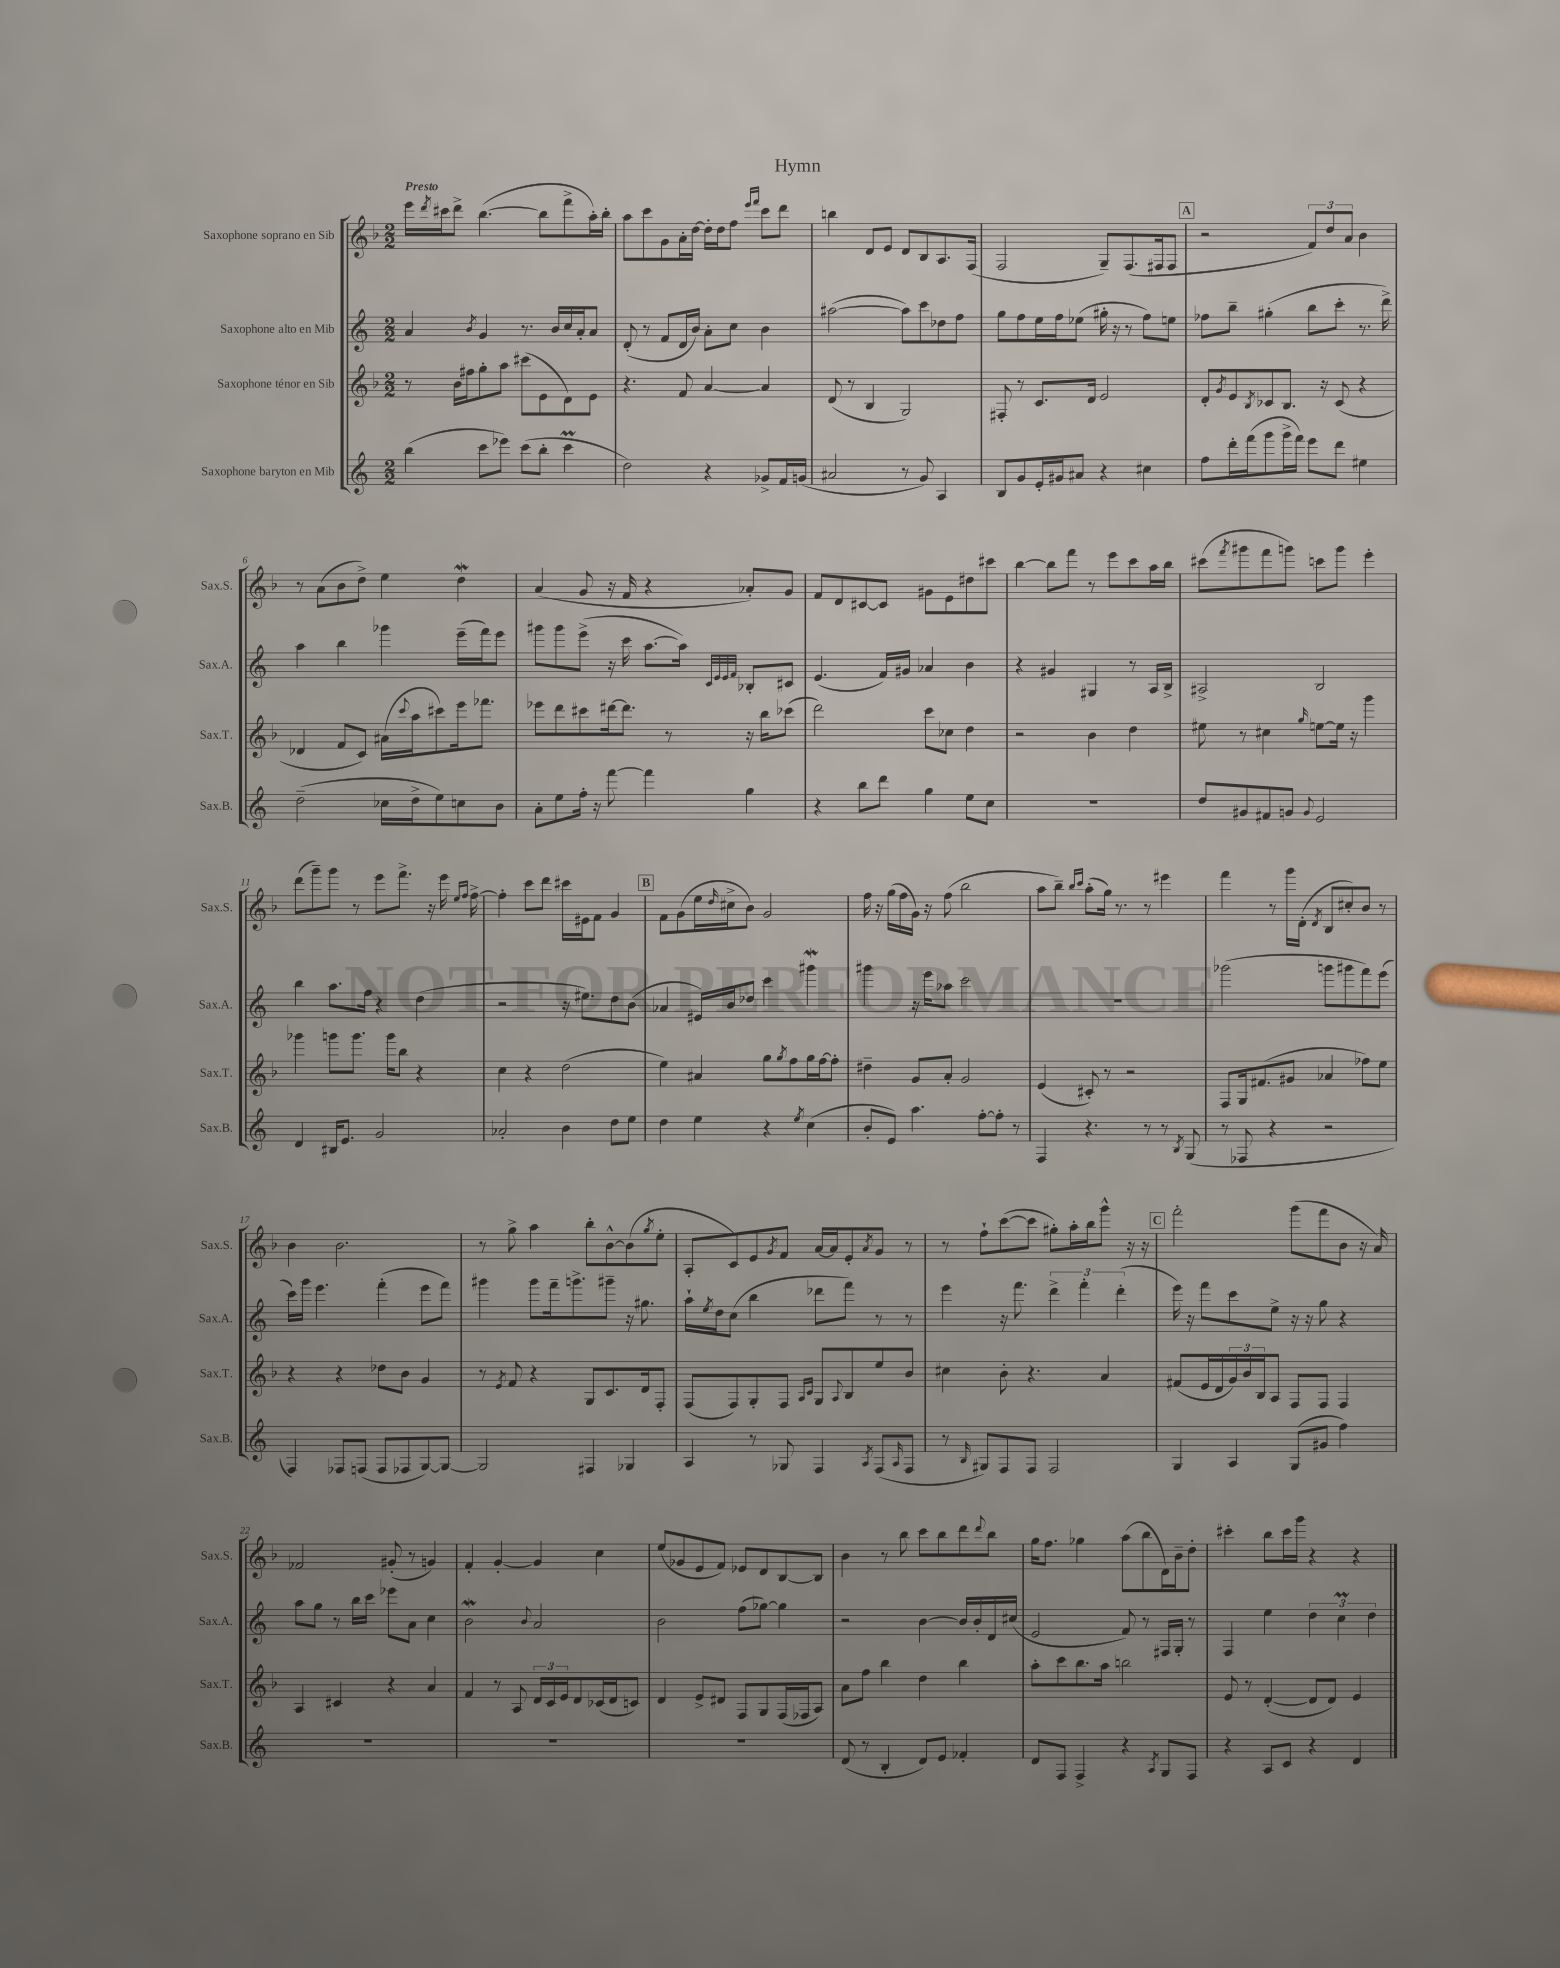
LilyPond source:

\header { title = "Hymn" }
<<
\new StaffGroup <<
\new Staff = "s0" \with { instrumentName = "Saxophone soprano en Sib" shortInstrumentName = "Sax.S." } {
    \clef treble \key f \major \numericTimeSignature \time 2/2 \tempo "Presto"
    e'''16 \acciaccatura { d'''8 } cis'''16 d'''8-> bes''4.~( bes''8 f'''8-> a''16-.) bes''16-. |
    a''8 c'''8 g'8 a'16-. d''16~ d''16-. d''16 f''8 \grace { e'''16 f'''16 } c'''8 d'''8 |
    b''4 d'8 e'8 d'8 bes8 a8. f16( |
    f2 g8--) f8.( fis16 fis8 |
    \mark \markup { \box "A" } r2 \tuplet 3/2 { f'8) d''8 a'8 } bes'4 |
    r8 a'8( bes'8 d''8->) e''4 d''4\mordent |
    a'4( g'8 r16 f'16 r4 aes'8-.) g'8 |
    f'8 d'8 cis'8~ cis'8 gis'8 e'8 dis''8 cis'''8 |
    bes''4~ bes''8 f'''8 r8 e'''8 c'''8 a''16 bes''16 |
    cis'''8( \acciaccatura { f'''8 } gis'''8 f'''8 g'''8) c'''8 g'''8 e'''4-. |
    d'''8( g'''8--) g'''8 r8 e'''8 f'''8.-> r16 e'''16 \grace { e''16 f''16 } f''16~-> |
    f''4-. c'''8 d'''8 cis'''16 eis'16 f'8 g'4 |
    \mark \markup { \box "B" } f'8 g'8( e''16 \grace { d''16 } cis''16-> bes'8) g'2 |
    f''16 r16 g''16( f''16 g'16) r16 f''8( bes''2 |
    a''8 bes''8--) \grace { bes''16 c'''16 } a''8-.( g''16) r8. r8 eis'''4 |
    f'''4 r8 g'''16 d'16-.( \acciaccatura { d'8 } bes8 cis''8-.) bes'8 r8 |
    bes'4 bes'2. |
    r8 g''8-> a''4 bes''8-. bes'8~-^ bes'8( \acciaccatura { g''8 } e''8-. |
    a8-. c'8) e'8 \acciaccatura { g'8 } f'8 a'16~ a'16 e'8-. \acciaccatura { a'8 } g'8 r8 |
    r8 f''8-! c'''8~( c'''8 gis''8-.) a''16-. bes''16 g'''8-^ r16 r16 |
    \mark \markup { \box "C" } f'''2-. g'''8( f'''8 bes'8 r16 a'16) |
    fes'2 gis'8-.( r8 g'4) |
    f'4-. g'4~-. g'4 c''4 |
    e''8( ges'8 e'8 f'8) ees'8 d'8 bes8~ bes8 |
    bes'4 r8 bes''8 c'''8 bes''8 d'''8 \appoggiatura { d'''8 } bes''8 |
    g''16 f''8. ges''4 a''8( bes''8 d'16) bes'16-- d''8-. |
    cis'''4-. bes''8 cis'''16 g'''16 r4 r4 \bar "|." |
}
\new Staff = "s1" \with { instrumentName = "Saxophone alto en Mib" shortInstrumentName = "Sax.A." } {
    \clef treble \key c \major \numericTimeSignature \time 2/2
    a'4 \acciaccatura { b'8 } g'4 r8. b'16 c''16 a'16-. a'8 |
    d'8-.( r8 f'8 d'16 b'16) a'8-. c''8 b'4 |
    ais''2~( ais''8) c'''8 des''8 f''8 |
    g''8 f''8 e''16 f''16 ees''8( gis''16-. r16 r8 f''8) e''8 |
    \mark \markup { \box "A" } fes''8 b''8-- gis''4-.( b''8 c'''8-. r8. d'''16->) |
    a''4 b''4 ges'''4 e'''16--( f'''16) e'''8 |
    gis'''8 gis'''8 e'''8->( r16 c'''16 a''8.~ a''16) \grace { c'32 e'32 e'32 f'32 } bes8-. cis'8 |
    e'4.( f'16) gis'16 aes'4 b'4 |
    r4 gis'4 gis4 r8 a16 b16-> |
    ais2-> b2 |
    b''4 a''8. f''16 r4 d''4( |
    r2 r16 eis''8.) d''8 b'8( |
    \mark \markup { \box "B" } aes'4 eis'16) b'16 des''8 c'''4 gis'''4\mordent |
    gis'''4 r16 e'''16 aes''8 c'''2 |
    R1 |
    ges'''2( g'''8 gis'''8 f'''8) e'''8( |
    c'''16) g'''16 e'''4. f'''4-.( e'''8 f'''8) |
    gis'''4 gis'''8 f'''16-- g'''8.-> gis'''8-- r16 gis''8. |
    a''16-! \acciaccatura { e''8 } d''16 c''8( b''4 des'''8 f'''8) r8 r8 |
    e'''4 r16 f'''8. \tuplet 3/2 { d'''4-> f'''4-. d'''4-.( } |
    \mark \markup { \box "C" } e'''16) r16 f'''8 c'''8 e''8-> r16 r16 g''8 r4 |
    a''8 g''8 r8 b''16 c'''16 ees'''8 a'8 c''4 |
    b'2\mordent \appoggiatura { b'8 } a'2 |
    b'2 f''8( ges''8~) ges''4 |
    r2 b'4~ b'16 b'16-. d'16 cis''16( |
    e'2 f'8) r8 fis16 g16-. r8 |
    f4 e''4 \tuplet 3/2 { d''4 c''4\prall d''4 } \bar "|." |
}
\new Staff = "s2" \with { instrumentName = "Saxophone ténor en Sib" shortInstrumentName = "Sax.T." } {
    \clef treble \key f \major \numericTimeSignature \time 2/2
    r8 bes'16 fis''16 g''8-. a''8 cis'''8( e'8 d'8) e'8 |
    r4. f'8 a'4~ a'4 |
    d'8( r8 bes4 g2) |
    fis8-. r8 c'8. d'16 e'2 |
    \mark \markup { \box "A" } d'8-. \acciaccatura { g'8 } e'8 \acciaccatura { bes8 } ces'8 bes8. r16 ces'8( r4 |
    des'4 f'8 c'8) ais'16( \appoggiatura { c'''8 } a''16 cis'''8) e'''16 fes'''8. |
    ees'''8 d'''8 cis'''8 dis'''16~ dis'''8. r8 r16 bes''16 ces'''8( |
    d'''2) c'''8 ces''8 d''4 |
    r2 bes'4 d''4 |
    eis''8 r8 cis''4 \grace { g''16 } e''8~ e''16 r16 g'''4 |
    ges'''4 g'''8 g'''8. g'''16 bes''8 r4 |
    c''4 r4 d''2( |
    \mark \markup { \box "B" } e''4) ais'4 g''8 \acciaccatura { g''8 } f''8 g''16 f''16~ f''8-. |
    dis''4-- g'8 a'8-. g'2 |
    e'4( cis'8-.) r8 r2 |
    f8 g16 fis'8.( gis'8 aes'4 fes''8) e''8 |
    r4 r4 des''8 bes'8 g'4 |
    r8 \acciaccatura { e'8 } f'8 r4 g8 c'8. d'16 f8-. |
    f8( f8) g8-. f8 \grace { a16 c'16 } g8 \appoggiatura { a8 } bes8 e''8 bes'8 |
    cis''4 bes'8-. r4. a'4 |
    \mark \markup { \box "C" } fis'8( e'16 d'16 \tuplet 3/2 { g'16) bes'16 bes16 } a8 f8 f8 f4 |
    a4 cis'4 r4 a'4 |
    f'4 r8 a8 \tuplet 3/2 { d'16 c'16 e'16 } d'8 ces'16( d'16 c'8) |
    d'4 e'8-> dis'8 f8 g8 f16( fes16 a8) |
    a'8 f''8 bes''4 d''4 bes''4 |
    a''8-. c'''8 bes''8. a''16 b''2 |
    e'8 r8 d'4~-.( d'8 d'8) e'4 \bar "|." |
}
\new Staff = "s3" \with { instrumentName = "Saxophone baryton en Mib" shortInstrumentName = "Sax.B." } {
    \clef treble \key c \major \numericTimeSignature \time 2/2
    b''4( c'''8 ees'''8) c'''8( b''8-. c'''4\prall |
    d''2) r4 ges'8-> f'16 g'16( |
    ais'2 r8 g'8) a4 |
    b8 g'8 e'16-. gis'16 ais'8 r4 cis''4 |
    \mark \markup { \box "A" } f''8 d'''16-. f'''16( g'''8 g'''16-> f'''16) e'''8 d'''8 eis''4 |
    d''2--( ces''16 d''16-> e''8) c''8 b'8 |
    a'8-. e''8 f''16-. r16 f'''8~ f'''4 g''4 |
    r4 b''8 d'''8 g''4 e''8 c''8 |
    R1 |
    d''8 gis'8 fis'8 g'8 \appoggiatura { g'8 } e'2 |
    d'4 bis16 e'8. g'2 |
    aes'2-. b'4 d''8 e''8 |
    \mark \markup { \box "B" } d''4 e''4 r4 \acciaccatura { e''8 } c''4( |
    b'8-. e'8) a''4. f''8~-. f''8-. r8 |
    f4 r4. r8 r8 \acciaccatura { b8 } g8( |
    r8 fes8 r4 r2 |
    f4) fes8 f8( f8 fes8 g8~) g8~ |
    g2 fis4 ges4 |
    a4 r8 ges8 f4 \acciaccatura { a8 } f8( \grace { a16 } f8 |
    r8 \grace { b16 } gis8) f8 f8 f2 |
    \mark \markup { \box "C" } g4 a4 g8( gis'8 f''4) |
    R1 |
    R1 |
    R1 |
    d'8( r8 b4-. d'8) e'8 fes'4-. |
    d'8 f8 f4-> r4 \acciaccatura { a8 } g8 f8 |
    r4 a8 c'8 r4 d'4 \bar "|." |
}
>>
>>
